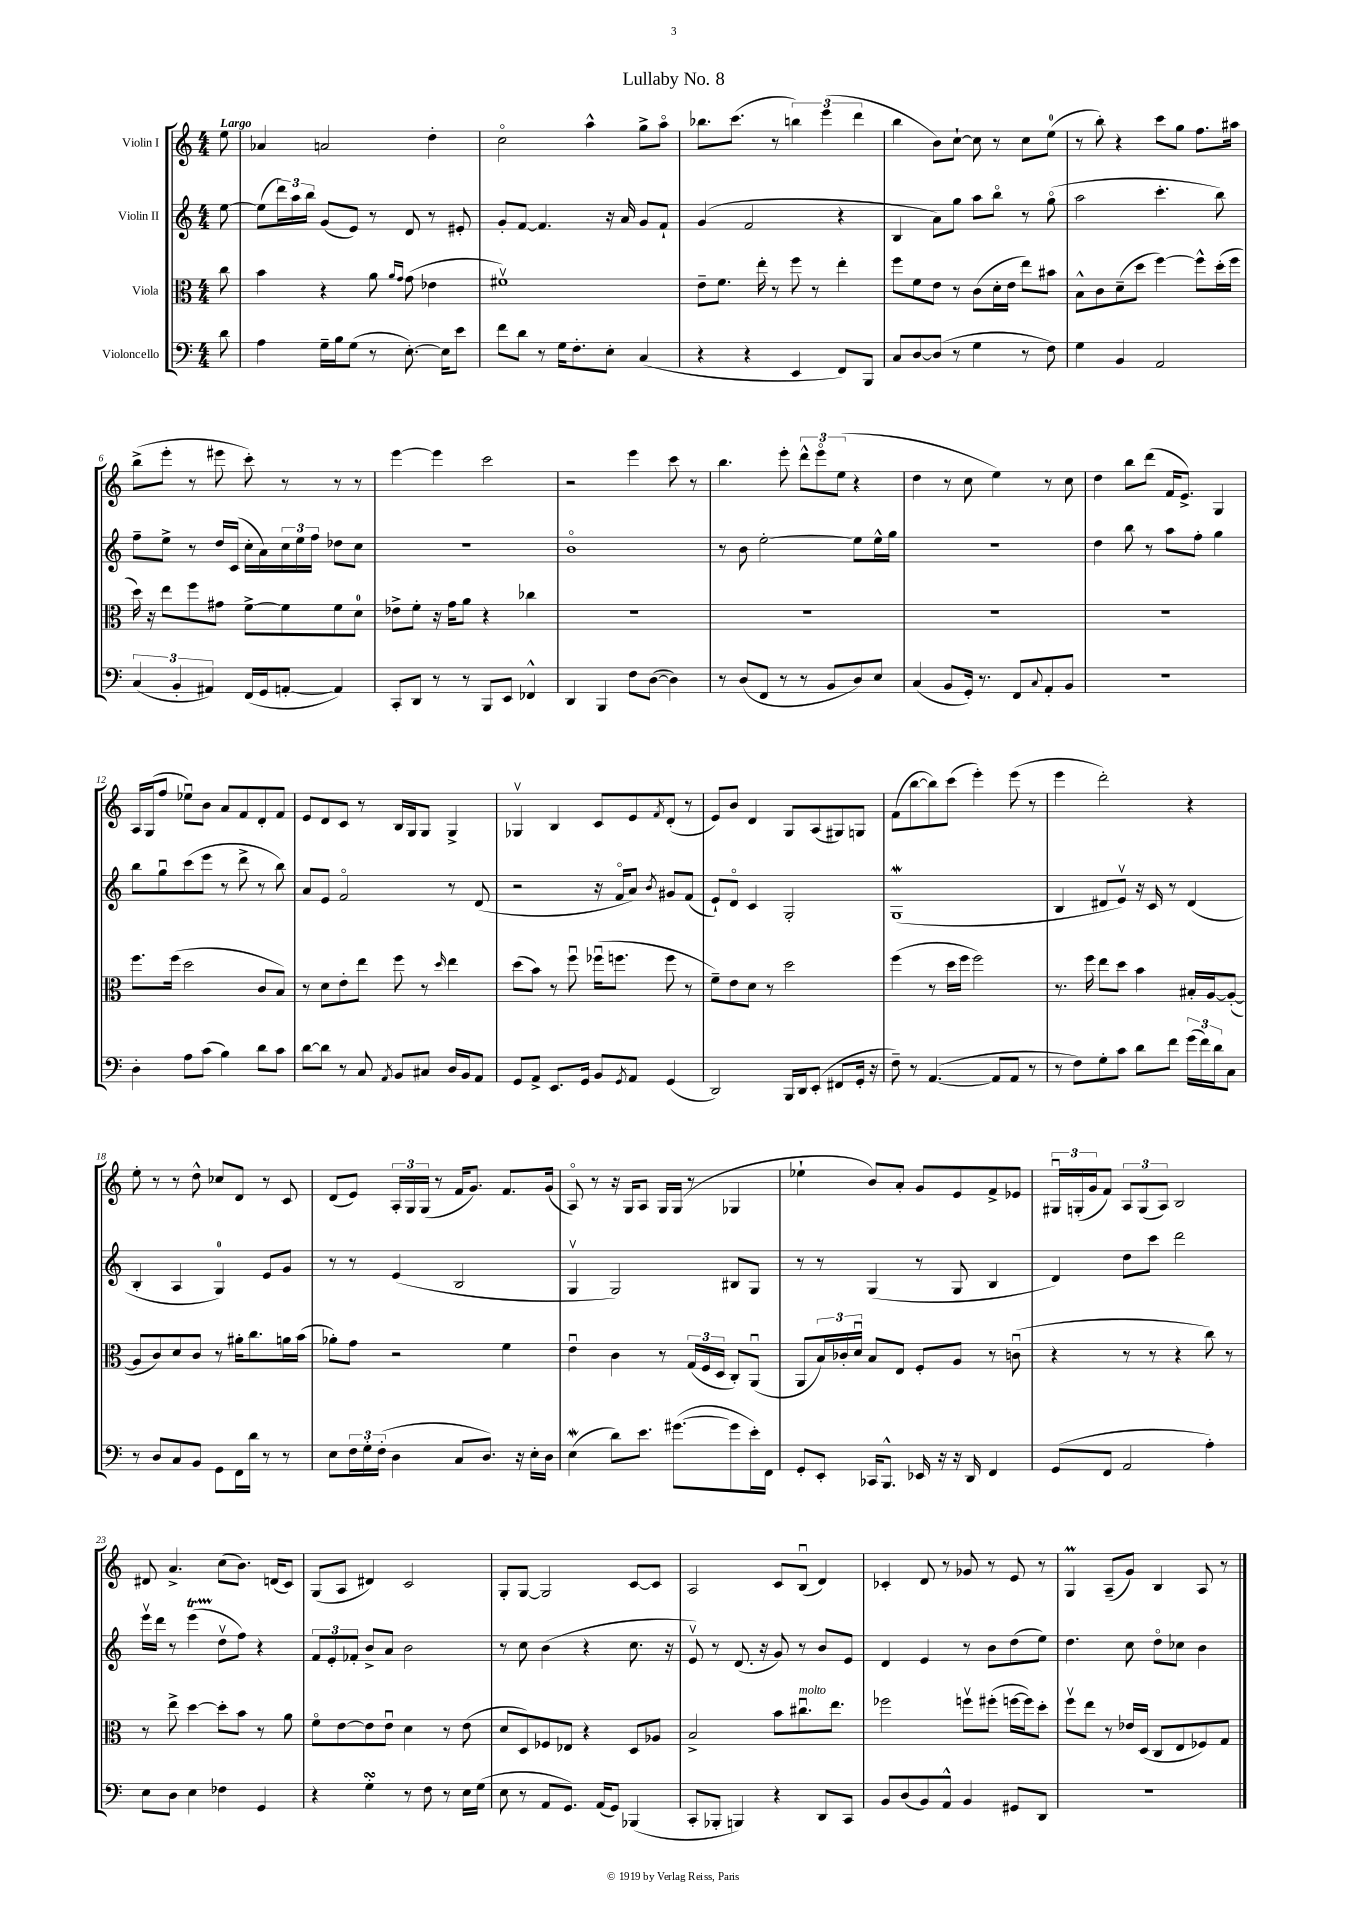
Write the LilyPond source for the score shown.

\header { title = "Lullaby No. 8" }
<<
\new StaffGroup <<
\new Staff = "s0" \with { instrumentName = "Violin I" } {
    \clef treble \key c \major \numericTimeSignature \time 4/4 \partial 8 \tempo "Largo"
    e''8 |
    aes'4 a'2 d''4-. |
    c''2\flageolet a''4-^ g''8-> a''8\flageolet |
    bes''8. c'''8.( r8 \tuplet 3/2 { b''4) e'''4( d'''4 } |
    b''4 b'8) c''8~-! c''8 r8 c''8 e''8-0( |
    r8 b''8-.) r4 c'''8 g''8 f''8. ais''16 |
    b''8->( e'''8-. r8 eis'''8 c'''8-.) r8 r8 r8 |
    e'''4~ e'''4 c'''2 |
    r2 e'''4 c'''8 r8 |
    b''4. e'''8-. \tuplet 3/2 { d'''8-^ e'''8\flageolet e''8( } r4 |
    d''4 r8 c''8 e''4) r8 c''8 |
    d''4 b''8 d'''8( f'16 e'8.->) g4 |
    a16 g16( f''8 ees''8\downbow) b'8 a'8 f'8 d'8-. f'8 |
    e'8 d'8 c'8 r8 b16 g16 g8 g4-> |
    ges4\upbow b4 c'8 e'8 \acciaccatura { f'8 } d'8-.( r8 |
    e'8) b'8 d'4 g8 a8( gis8) g8 |
    f'8( b''8~ b''8) c'''8( e'''4-.) e'''8( r8 |
    e'''4 d'''2-.) r4 |
    e''8-. r8 r8 d''8-^ ces''8 d'8 r8 c'8 |
    d'8( e'8) \tuplet 3/2 { a16-. g16 g16( } r8 f'16 g'8.) f'8. g'16( |
    a8\flageolet) r8 r16 g16 a8 g16 g16( r8 ges4 |
    ees''4-! b'8) a'8-. g'8 e'8 f'8-> ees'8 |
    \tuplet 3/2 { gis16\downbow g16-.( g'16 } f'8) \tuplet 3/2 { a8 g8( a8) } b2 |
    dis'8 a'4.-> c''8( b'8.) d'16( c'8) |
    g8( a8 dis'4) c'2 |
    g8-. g8~ g2 c'8~ c'8 |
    a2 c'8 b8\downbow( d'4) |
    ces'4-. d'8 r8 ges'8 r8 e'8 r8 |
    g4\prall a8--( g'8) b4 a8 r8 \bar "|." |
}
\new Staff = "s1" \with { instrumentName = "Violin II" } {
    \clef treble \key c \major \numericTimeSignature \time 4/4 \partial 8
    e''8~ |
    e''8( \tuplet 3/2 { d'''16) a''16 b''16 } g'8( e'8) r8 d'8 r8 eis'8-. |
    g'8-. f'8~ f'4. r16 a'16 g'8 f'8-! |
    g'4( f'2 r4 |
    b4 a'8) g''8 a''8 b''8\flageolet r8 g''8\flageolet( |
    a''2 c'''4.-. b''8) |
    f''8-- e''8-> r8 d''16 c'16( c''16-. a'16) \tuplet 3/2 { c''16 e''16 f''16 } des''8 c''8 |
    R1 |
    b'1\flageolet |
    r8 b'8 e''2~-. e''8 e''16-^ g''16 |
    R1 |
    d''4 b''8 r8 a''8 f''8-. g''4 |
    b''8 g''8\downbow c'''8( e'''8 r8 d'''8-> r8 b''8) |
    a'8 e'8 f'2\flageolet r8 d'8( |
    r2 r16 f'16\flageolet a'8) \acciaccatura { b'8 } gis'8 f'8( |
    e'8-!) d'8\flageolet c'4 g2-. |
    g1\mordent( |
    b4 dis'8 e'8\upbow) r16 c'16 r8 dis'4( |
    b4-. a4 g4-0) e'8 g'8 |
    r8 r8 e'4( b2 |
    g4\upbow g2) bis8 g8 |
    r8 r8 g4( r8 g8 b4 |
    d'4) d''8 c'''8 d'''2 |
    e'''16\upbow d'''16 r8 e'''4\startTrillSpan( d''8\upbow\stopTrillSpan f''8) r4 |
    \tuplet 3/2 { f'8 e'8-. fes'8-. } b'8-> a'8 b'2 |
    r8 c''8 b'4( r4 c''8. r16 |
    e'8\upbow) r8 d'8.( r16 g'8) r8 b'8 e'8 |
    d'4 e'4 r8 b'8 d''8( e''8) |
    d''4. c''8 d''8\flageolet ces''8 b'4 \bar "|." |
}
\new Staff = "s2" \with { instrumentName = "Viola" } {
    \clef alto \key c \major \numericTimeSignature \time 4/4 \partial 8
    c''8 |
    b'4 r4 a'8 \grace { a'16 g'16 } g'8( ees'4 |
    fis'1\upbow) |
    e'8-- f'8. e''16-. r8 f''8 r8 e''4-. |
    f''8 f'8 e'8 r8 c'8( d'16-. e'16 e''8) bis'8 |
    b8-^ c'8 d'8--( d''8 f''4~) f''8-^ d''16-.( f''16 |
    d''16) r16 e''8 f''8 gis'8 f'8~-> f'8 f'8 d'8-0 |
    ees'8-> f'8-. r16 g'16 a'8 r4 ces''4 |
    R1 |
    R1 |
    R1 |
    R1 |
    f''8. f''16( d''2 c'8 b8) |
    r8 d'8 e'8-. e''8 f''8 r8 \grace { d''16 } e''4 |
    d''8( b'8) r8 f''8\downbow fes''16\downbow( f''8. f''8 r8 |
    f'8--) e'8 d'8 r8 d''2 |
    f''4( r8 d''16 f''16 f''2) |
    r8. f''16 e''8 d''8 b'4 bis16-. a16~ a8~-.( |
    a8 c'8) d'8 c'8 r8 ais'16-. c''8. a'16 b'16( |
    aes'8-.) g'8 r2 f'4 |
    e'4\downbow c'4 r8 \tuplet 3/2 { g16( f16 d16 } c8-.) a,8\downbow( |
    a,8 \tuplet 3/2 { b16) ces'16-. d'16\downbow } b8 e8 f8-. a8 r8 c'8\downbow( |
    r4 r8 r8 r4 c''8) r8 |
    r8 e''8-> d''4~ d''8-. b'8 r8 a'8 |
    f'8\flageolet e'8~ e'8 e'8\downbow d'4 r8 e'8( |
    d'8 d8) fes8 ees8 r4 d8 aes8 |
    b2-> b'8 cis''8.\downbow^\markup { \italic "molto" } e''8. |
    fes''2 f''8\upbow fis''8-.( f''16~ f''16) d''8-. |
    f''8\upbow e''8 r8 ees'16 d16( c8 e8 fes8) g8 \bar "|." |
}
\new Staff = "s3" \with { instrumentName = "Violoncello" } {
    \clef bass \key c \major \numericTimeSignature \time 4/4 \partial 8
    d'8 |
    a4 g16-- b16 g8( r8 e8.~-.) e16 e'8 |
    f'8 d'8 r8 g16 f8.-. e8-. c4( |
    r4 r4 e,4 f,8) b,,8 |
    c8 d8~ d8( r8 g4 r8 f8) |
    g4 b,4 a,2 |
    \tuplet 3/2 { c4( b,4-. ais,4) } f,16( g,16 a,8~-. a,4) |
    c,8-. d,8 r8 r8 b,,8 e,8 fes,4-^ |
    d,4 b,,4 f8 d8~( d4) |
    r8 d8( f,8 r8 r8 b,8 d8) e8 |
    c4( b,8 g,16-.) r8. f,8 \appoggiatura { c8 } a,8-. b,8 |
    R1 |
    d4-. a8 c'8( b4) d'8 c'8 |
    d'8~ d'8 r8 c8 \acciaccatura { a,8 } b,8 cis8 d16 b,16 a,8 |
    g,8 a,8-> e,8. g,16 b,8 \acciaccatura { g,8 } a,8 g,4( |
    d,2) b,,16 d,16 e,8-.( fis,8 g,16-. r16 |
    f8--) r8 a,4.~( a,8 a,8 r8 |
    r8 f8) g8-. c'8 d'8 f'8 \tuplet 3/2 { g'16( f'16) d'16 } c8 |
    r8 d8 c8 b,8 g,8 f,16 d'16 r8 r8 |
    e8 \tuplet 3/2 { f16 g16-. f16-.( } d4 c8 d8.) r16 e16-. d16 |
    e4\mordent( d'8) e'8. gis'8.~( gis'8 e'16-.) f,16 |
    g,8-. e,8-. ces,16 b,,8.-^ ees,16 r16 r16 d,16 f,4 |
    g,8( f,8 a,2 a4-.) |
    e8 d8 e4 fes4 g,4 |
    r4 g4-.\turn r8 f8 r8 e16 g16( |
    e8 r8 a,8 g,8.) a,16( g,8) bes,,4( |
    c,8-. bes,,8-. b,,4) r4 d,8 c,8 |
    b,8 d8( b,8) a,8-^ b,4 gis,8 d,8 |
    R1 \bar "|." |
}
>>
>>
